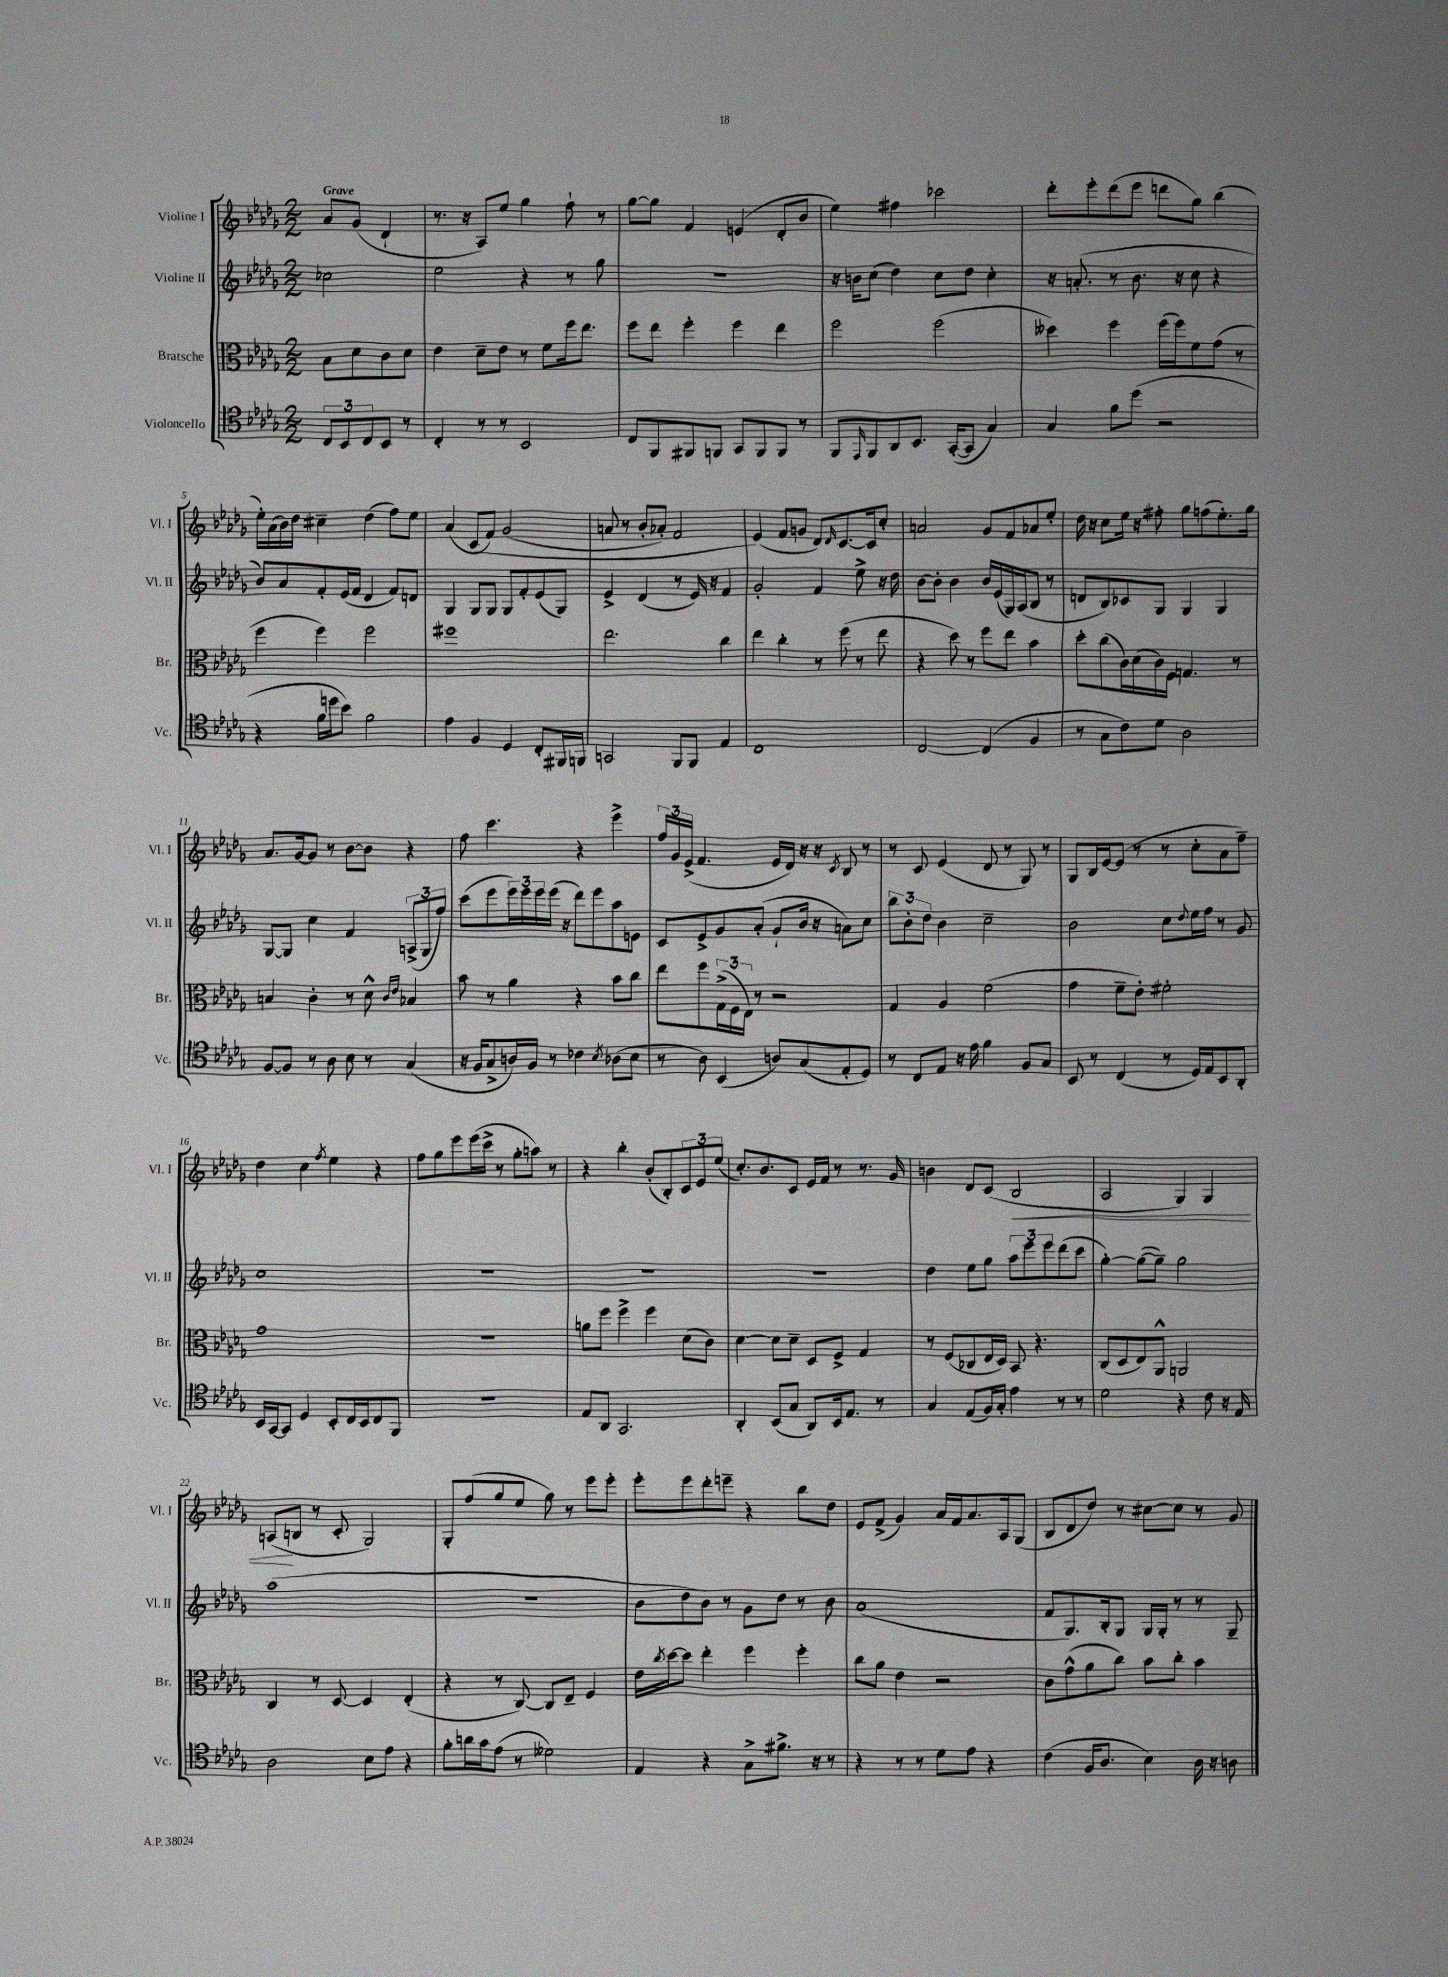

**kern	**kern	**kern	**kern	**dynam
*part4	*part3	*part2	*part1	*part1
*staff4	*staff3	*staff2	*staff1	*staff1
*I"Violoncello	*I"Bratsche	*I"Violine II	*I"Violine I	*
*I'Vc.	*I'Br.	*I'Vl. II	*I'Vl. I	*
*clefC4	*clefC3	*clefG2	*clefG2	*
*k[b-e-a-d-g-]	*k[b-e-a-d-g-]	*k[b-e-a-d-g-]	*k[b-e-a-d-g-]	*
*M2/2	*M2/2	*M2/2	*M2/2	*
=	=	=	=	=
!	!	!	!LO:TX:a:B:t=Grave	!
12C/L	8B-\L	2cc-X\	8a-/L	.
12BB-/	.	.	.	.
.	8d-\	.	(8g-/J	.
12C/	.	.	.	.
8BB-/J	8c\	.	4d-`/	.
8r	8d-\J	.	.	.
=1	=1	=1	=1	=1
4C'/	4e-\	2ee-\	8.r	.
.	.	.	16r	.
8r	8d-~\L	.	8A-/L)	.
8r	8e-\J	.	8ee-/J	.
2BB-/	8r	4r	4gg-\	.
.	8f\L	.	.	.
.	16ff\k	8r	8ff`\	.
.	8.ee-\J	.	.	.
.	.	8gg-\	8r	.
=2	=2	=2	=2	=2
8C/L	8ff\L	1r	[8gg-\L	.
8FF/	8ee-\J	.	8gg-\J]	.
8FF#X/	4ff'\	.	4f/	.
8FFn/J	.	.	.	.
8GG-/L	4ff\	.	(4en/	.
8FF/	.	.	.	.
8FF/J	4ee-\	.	8d-'/L	.
8r	.	.	8b-/J	.
=3	=3	=3	=3	=3
8FF/L	2ff\	16r	4ee-\)	.
.	.	16bn\KL	.	.
16qqEE-/	.	.	.	.
8FF/	.	(8cc\J	.	.
8AA-/	.	4dd-\)	4ff#X\	.
8.BB-/J	.	.	.	.
.	(2ff\	8cc\L	2ccc-X\	.
([16GG-'/KL	.	.	.	.
8GG-/J]	.	8dd-\J	.	.
4G-/)	.	4cc'\	.	.
=4	=4	=4	=4	=4
4G-/	4dd--X\)	16r	8ddd-'\L	.
.	.	(8.an'/	.	.
.	.	.	8eee-'\	.
8f\L	4ff\	8r	(8ddd-\	.
(8dd-\J	.	8.b-\	8eee-\J	.
2r	(16ff\LL	.	8dddn\L	.
.	16ff\J)	16r	.	.
.	8f\	8cc\	8gg-\J)	.
.	(8g-\J	4r	(4bb-\	.
.	8r	.	.	.
!!LO:LB:g=z
=5	=5	=5	=5	=5
4r	4ff\	8b-/L)	16ee-'\LL)	.
.	.	.	(16a-\	.
.	.	8a-/	16b-\)	.
.	.	.	16dd-\JJ	.
16f\LL	4ff\)	8f'/	4cc#X~\	.
16ddn\J	.	.	.	.
8b-\J)	.	(16e-/L	.	.
.	.	16f/JJ	.	.
2f\	2ff\	4d-/	(4dd-\	.
.	.	8f/L)	8ff\L)	.
.	.	8dn/J	8ee-\J	.
=6	=6	=6	=6	=6
4e-\	1ff#X	4G-/	(4a-/	.
4F/	.	8G-/L	(8c/L	.
.	.	8G-/J	8f/J)	.
4D-/	.	8G-/L	(2g-/	.
.	.	8f'/	.	.
8C'/L	.	(8e-/	.	.
16FF#X/L	.	8G-/J)	.	.
16FFn/JJ	.	.	.	.
=7	=7	=7	=7	=7
2GGn/	2.ee-\	4e-^/	8an/	.
.	.	.	8r	.
.	.	(4d-/	8b-'/L	.
.	.	.	8a-X'/J)	.
8FF/L	.	8r	2f/	.
8FF/J	.	16e-/)	.	.
.	.	16r	.	.
4E-/	4cc\	4f/	.	.
=8	=8	=8	=8	=8
1C	4ee-\	2g-'/	(4e-/)	.
.	4cc'\	.	8f/L	.
.	.	.	8gn/J	.
.	8r	4f/	8d-/L)	.
.	.	.	16qqd-/	.
.	(8ff\	.	[8.c/	.
.	8r	8ee-^\	.	.
.	.	.	16c/k]	.
.	8ee-\	16r	8cc'/J	.
.	.	16dd-\	.	.
=9	=9	=9	=9	=9
[2C/	4r	[8b-\L	2an/	.
.	.	8b-'\J]	.	.
.	8dd-\)	4b-\	.	.
.	8r	.	.	.
(4C/]	8ff\L	16b-/LL	8g-/L	.
.	.	(16e-/	.	.
.	8ee-\J	16G-/)	8f/	.
.	.	(16A-/J	.	.
4F/	4b-\	8B-/J	8a-X/	.
.	.	8r	8ee-'/J	.
=10	=10	=10	=10	=10
8r	8dd-'\L	8dn/L	16dd-\	.
.	.	.	16r	.
8G-\L	(8cc\	8B-/)	8cc\L	.
8c\)	16c\L)	8c-X/	16ee-\Jk	.
.	(16d-\	.	16r	.
8d-\J	16c\)	8G-/J	8ff#X'\	.
.	16F\JJ	.	.	.
2A-\	4.Gn/	4G-/	8gg-\L	.
.	.	.	(8ffn\	.
.	.	4G-/	8.ee-'\)	.
.	8r	.	.	.
.	.	.	16gg-\Jk	.
!!LO:LB:g=z
=11	=11	=11	=11	=11
[8F/L	4Bn/	[8G-/L	8.a-/L	.
8F/J]	.	8G-/J]	.	.
.	.	.	[16g-/k	.
8r	4c'\	4cc\	8g-/J]	.
8A-\	.	.	8r	.
8B-\	8r	4f/	[8b-\L	.
8r	8d-^^\	.	8b-\J]	.
.	16qqc/LL	.	.	.
.	16qqe-/JJ	.	.	.
(4G-/	4B-X/	(12An^/L	4r	.
.	.	12G-/	.	.
.	.	12ff/J)	.	.
=12	=12	=12	=12	=12
16r	8b-\	(8ccc\L	8ff\	.
16F/KL	.	.	.	.
8G-^/	8r	8eee-\	4.ccc\	.
16An/L)	4a-\	24eee-\L)	.	.
.	.	24eee-\	.	.
16F/JJ	.	.	.	.
.	.	24eee-\	.	.
8r	.	(16eee-\JJ	.	.
.	.	16r	.	.
4c-X\	4r	8ddd-\L)	4r	.
.	.	8eee-\	.	.
8qB-/	.	.	.	.
(8A-X\L	8b-\L	8aa-\	4eee-^\	.
8B-\J	8cc\J	8en\J	.	.
=13	=13	=13	=13	=13
8r	8ee-\L	8c/L	24ff/LL	.
.	.	.	24g-/	.
.	.	.	(24e-^/JJ	.
8A-\)	8ff\	8e-^/	4.f/	.
(4BB-/	(24G-^\L	8g-/	.	.
.	24F\	.	.	.
.	24E-\JJ)	.	.	.
.	8r	(8a-'/J	.	.
8An/L)	2r	8g-`/L	16e-/LL	.
.	.	.	16d-/JJ)	.
(8G-/	.	16b-/Jk	16r	.
.	.	16r	16r	.
.	.	.	8qc/	.
8E-'/	.	8an\L)	8B-/	.
8D-/J)	.	8cc\J	8r	.
=14	=14	=14	=14	=14
8r	4G-/	12bb-\L	8r	.
.	.	12b-'\	.	.
8C/L	.	.	8c/	.
.	.	12dd-\J	.	.
8E-/J	4A-/	4b-\	(4e-/	.
16r	.	.	.	.
16e-\	.	.	.	.
4f\	(2f\	2cc~\	8d-/	.
.	.	.	8r	.
8F/L	.	.	8G-/)	.
8G-/J	.	.	8r	.
=15	=15	=15	=15	=15
8BB-/	4g-\	2b-\	8G-/L	.
8r	.	.	16B-/L	.
.	.	.	[16e-/J	.
(4C/	8f~\L	.	(8e-/J]	.
.	8e-'\J)	.	8r	.
8r	2f#X'\	8cc\L	8r	.
.	.	8qqdd-/	.	.
16D-/LL)	.	16ee-\L	8cc'\L	.
16E-/J	.	16ff\JJ	.	.
8BB-/	.	8r	8a-\	.
8AA-'/J	.	8g-/	8ff~\J)	.
!!LO:LB:g=z
=16	=16	=16	=16	=16
16BB-/LL	1g-	1cc	4dd-\	.
[16GG-/J	.	.	.	.
8GG-/J]	.	.	.	.
4D-/	.	.	4cc\	.
.	.	.	8qff/	.
8BB-'/L	.	.	4ee-\	.
16C/L	.	.	.	.
16BB-/J	.	.	.	.
8C/	.	.	4r	.
8FF/J	.	.	.	.
=17	=17	=17	=17	=17
1r	1r	1r	8ff\L	.
.	.	.	8gg-\	.
.	.	.	8eee-\	.
.	.	.	(16eee-\L	.
.	.	.	16ccc^\JJ	.
.	.	.	8r	.
.	.	.	8gg-'\L	.
.	.	.	8aan\J)	.
.	.	.	8r	.
=18	=18	=18	=18	=18
8E-/L	8an\L	1r	4r	.
8AA-/J	8ff\J	.	.	.
2.GG-/	4ff^\	.	4bb-'\	.
.	4ff\	.	(8b-'/L	.
.	.	.	8B-'/)	.
.	(8d-\L	.	12c/	.
.	.	.	12e-/	.
.	8c\J)	.	.	.
.	.	.	(12ee-/J	.
=19	=19	=19	=19	=19
4AA-'/	[4d-\	1r	8.cc'/L)	.
.	.	.	8.b-/	.
(8BB-/L	8d-\L]	.	.	.
8G-/J	8d-~\J	.	8c/J	.
8AA-/L)	8D-/L	.	16e-/LL	.
.	.	.	16f/JJ	.
16BB-/k	8F^/J	.	8r	.
8.E-/J	.	.	.	.
.	4G-/	.	8.r	.
8r	.	.	.	.
.	.	.	16g-/	.
=20	=20	=20	=20	=20
4G-/	8r	4dd-\	4bn\	.
.	(8F/L	.	.	.
(8E-/L	8C-X/	8ee-\L	8d-/L	.
16F/L)	16E-/L	8gg-\J	(8c/J	.
16G-'/JJ	16D-/JJ)	.	.	.
!	!	!	!	!LO:HP:b
4e-\	8BB-/	12aa-\L	2B-/	<
.	.	12eee-\	.	.
.	4.r	.	.	.
.	.	12eee-\	.	.
8r	.	(8ddd-\	.	.
8r	.	8ccc\J	.	.
=21	=21	=21	=21	=21
2d-\	(8C/L	[4gg-'\)	2A-/	.
.	8D-/	.	.	.
.	8E-/)	(8gg-\L_	.	.
.	8AA-^^/J	8gg-~\J])	.	.
4r	2AAn/	2gg-\	4G-/)	.
8c\	.	.	4G-/	.
16r	.	.	.	.
16E-/	.	.	.	.
!!LO:LB:g=z
=22	=22	=22	=22	=22
2A-\	4C/	(1aa-	(8An/L	.
.	.	.	8Bn/J	[
.	8r	.	8r	.
.	[8D-/	.	8c'/	.
8B-\L	4D-/]	.	2G-/)	.
8e-\J	.	.	.	.
4r	(4E-'/	.	.	.
=23	=23	=23	=23	=23
8f'\L	4r	1r	8G-'/L	.
16an\L	.	.	(8ff/	.
16g-\J	.	.	.	.
(8e-\J	8r	.	8gg-/	.
8r	[8C/)	.	8ee-/J	.
2d--X\)	8C/L]	.	8gg-\)	.
.	8E-~/J	.	8r	.
.	4F/	.	8eee-\L	.
.	.	.	8eee-'\J	.
=24	=24	=24	=24	=24
4E-/	16e-\LL	8b-\L	8eee-'\L	.
.	8qcc/	.	.	.
.	[16dd-\J	.	.	.
.	8dd-\J]	8dd-\	8eee-\	.
4r	4ee-'\	8b-\J)	8ddd-'\	.
.	.	8r	8eeen~\J	.
8G-^\L	4ff\	8g-\L	4r	.
8.f#X^\J	.	8dd-\J	.	.
.	4ff'\	8r	8bb-\L	.
16r	.	.	.	.
8r	.	8b-\	8dd-\J	.
=25	=25	=25	=25	=25
4r	8cc\L	(1a-	8e-/L	.
.	8a-\J	.	(8f^/J	.
8r	4e-\	.	4g-/)	.
8r	.	.	.	.
8d-\L	2r	.	16a-/LL	.
.	.	.	16f/J	.
8e-\J	.	.	8.a-/	.
4r	.	.	.	.
.	.	.	16A-/k	.
.	.	.	(8G-/J	.
=26	=26	=26	=26	=26
(4c\	8c\L	8f/L	8B-/L	.
.	(8g-^^\	8.G-/)	8d-/	.
16F/KL	8a-\	.	8dd-/J)	.
8.A-/J	.	16B-'/k	.	.
.	8cc\J)	8G-/J	8r	.
4B-\)	8b-\L	16G-/LL	[8cc#X\L	.
.	.	16G-'/JJ	.	.
.	8cc'\J	8r	8cc#\J]	.
16A-\	4b-\	8r	8r	.
16r	.	.	.	.
8An\	.	8G-~/	8g-/	.
==	==	==	==	==
*-	*-	*-	*-	*-
